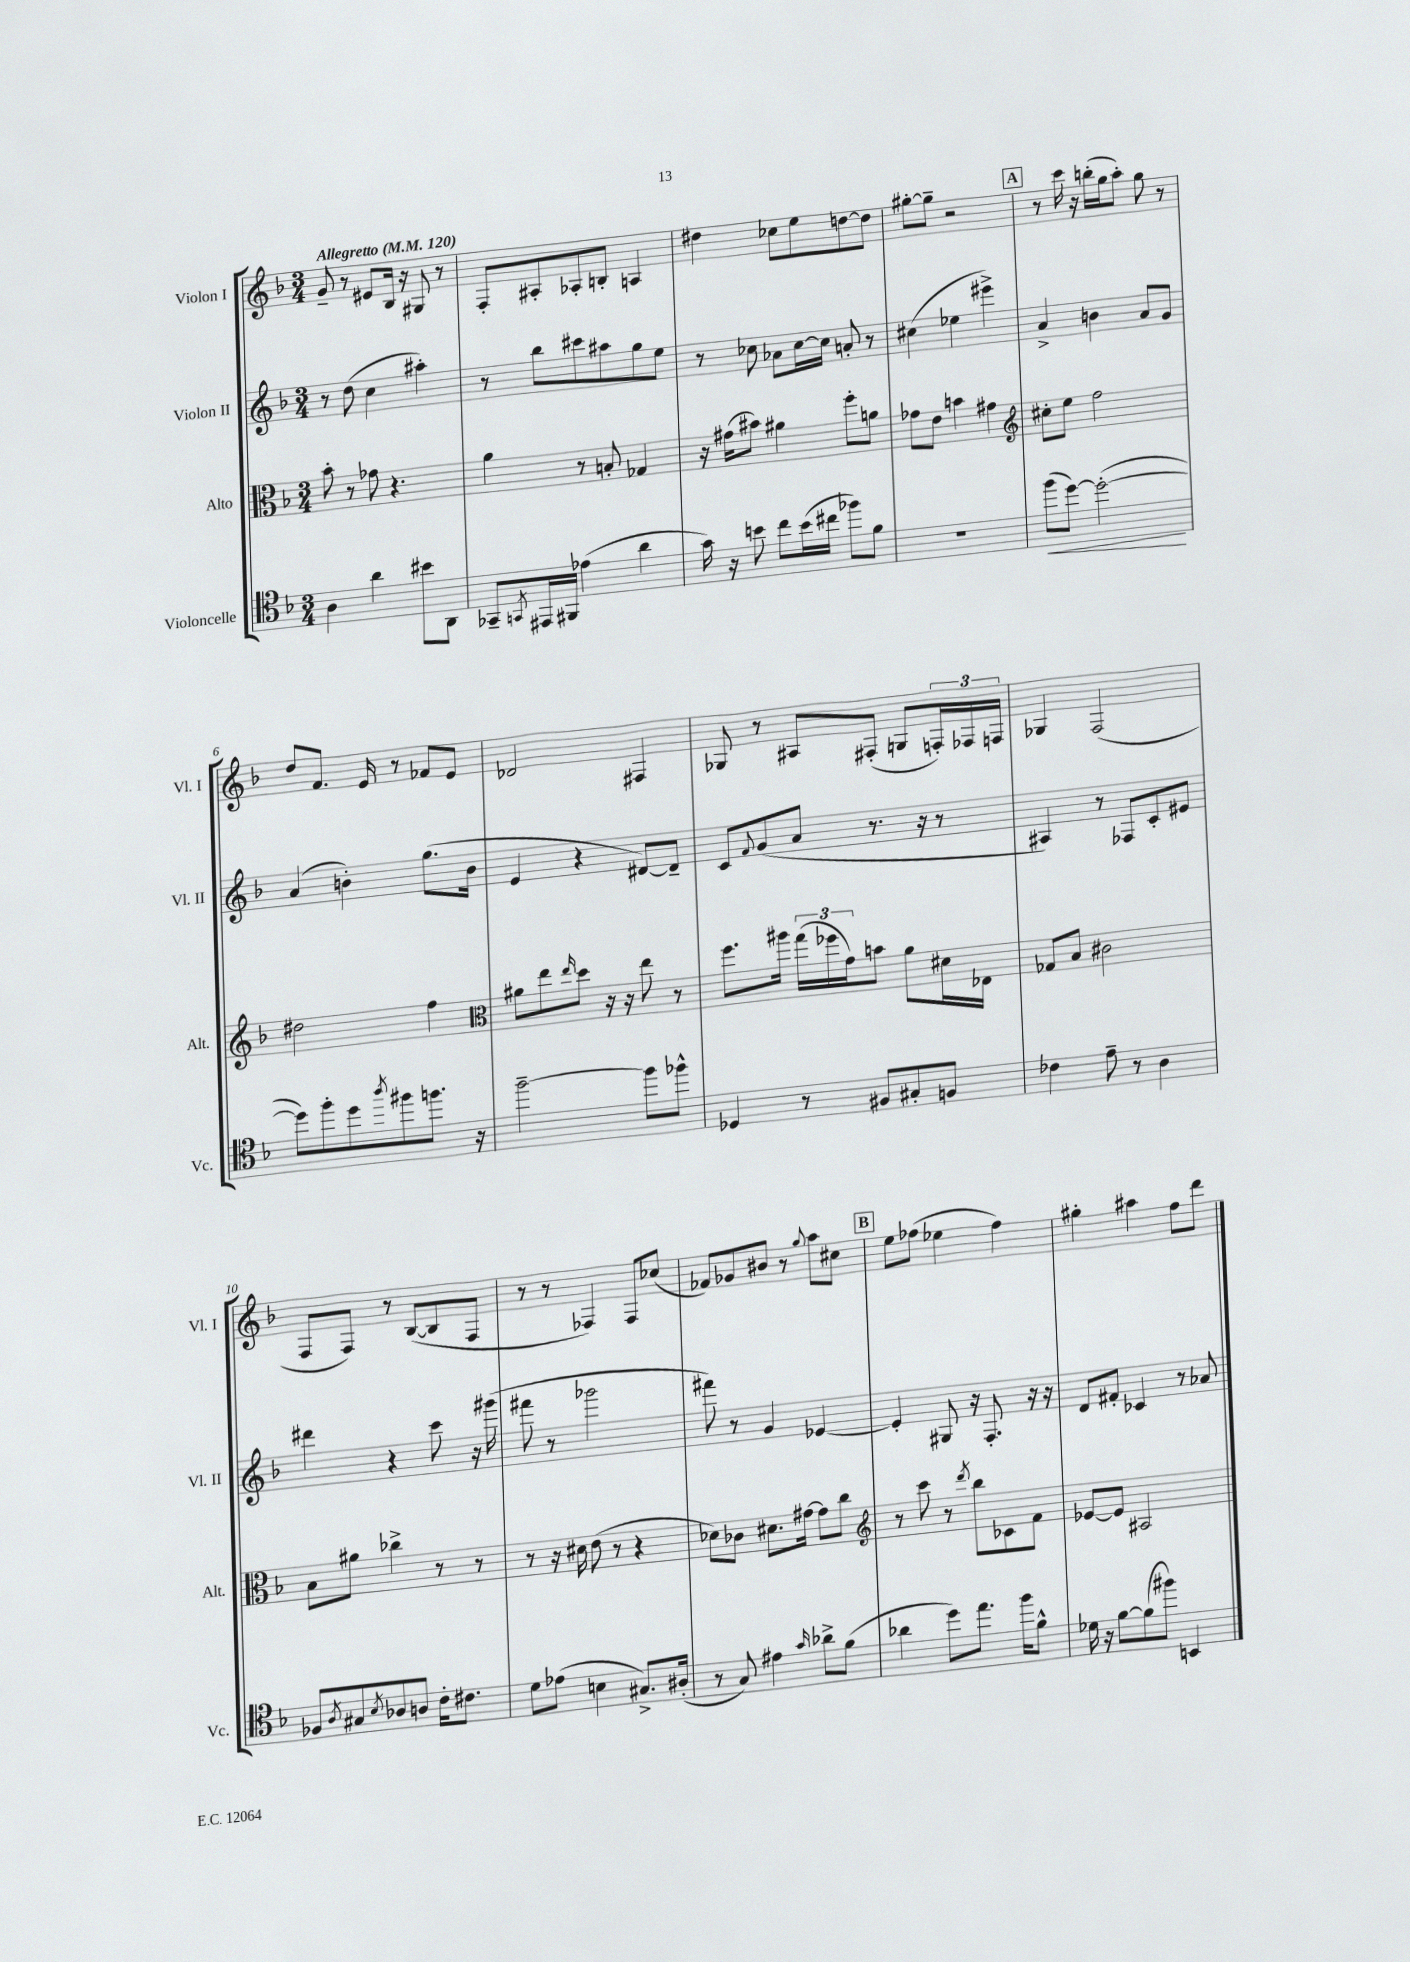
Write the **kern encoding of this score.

**kern	**dynam	**kern	**kern	**kern
*part4	*part4	*part3	*part2	*part1
*staff4	*staff4	*staff3	*staff2	*staff1
*I"Violoncelle	*	*I"Alto	*I"Violon II	*I"Violon I
*I'Vc.	*	*I'Alt.	*I'Vl. II	*I'Vl. I
*clefC4	*	*clefC3	*clefG2	*clefG2
*k[b-]	*	*k[b-]	*k[b-]	*k[b-]
*M3/4	*	*M3/4	*M3/4	*M3/4
*MM120	*	*MM120	*MM120	*MM120
=1	=1	=1	=1	=1
!	!	!	!	!LO:TX:a:B:t=Allegretto
4A\	.	8b-'\	8r	8g~/
.	.	8r	(8dd\	8r
4a\	.	8g-X\	4cc\	8e#X/L
.	.	4.r	.	16B-/Jk
.	.	.	.	16r
8b#X\L	.	.	4aa#X'\)	8G#X/
8AA\J	.	.	.	8r
=2	=2	=2	=2	=2
8GG-X~/L	.	4a\	8r	8F'/L
8qGGn/	.	.	.	.
16EE#X/L	.	.	8bb-\L	8A#X'/
16FF#X/JJ	.	.	.	.
(4e-X\	.	8r	8ccc#X\	8A-X'/
.	.	8Bn'/	8aa#X\	8Bn'/J
4a\	.	4G-X/	8gg\	4An/
.	.	.	8ee\J	.
=3	=3	=3	=3	=3
16g\)	.	16r	8r	4dd#X\
16r	.	(16g#X\KL	.	.
8bn\	.	8b#X\J)	8cc-X\	.
8cc\L	.	4a#X\	8a-X\L	8cc-X\L
(16b\L	.	.	[16cc-\L	8ee\
16cc#X\JJ	.	.	16cc-\JJ]	.
8ff-X\L)	.	8ff'\L	8an'/	[8ddn\
8f\J	.	8an\J	8r	8dd\J]
=4	=4	=4	=4	=4
2.r	.	8g-X\L	(4cc#X\	[8gg#X'\L
.	.	8e\J	.	8gg#~\J]
.	.	4bn\	4ee-X\	2r
.	.	4g#X\	4eee#X^\)	.
!!LO:REH:place=s1:t=A
=5	=5	=5	=5	=5
*	*	*clefG2	*	*
!	!LO:HP:b	!	!	!
(8ff\L	<	8cc#X'\L	4a^/	8r
[8dd\J)	.	8ee\J	.	16ccc\
.	.	.	.	16r
(2dd'\_	.	2ff\	4bn\	(16bbn'\LL
.	.	.	.	16gg\J
.	.	.	.	8aa'\J)
.	.	.	8a/L	8gg\
.	.	.	8g/J	8r
.	[	.	.	.
!!LO:LB:g=z
=6	=6	=6	=6	=6
8dd\L])	.	2dd#X\	(4a/	8dd/L
8ff'\	.	.	.	8.f/J
8dd\	.	.	4bn'\)	.
.	.	.	.	16e/
8qaa/	.	.	.	.
8ff#X\	.	.	.	8r
8.ffn\J	.	4ff\	(8.gg\L	8f-X/L
.	.	.	.	8e/J
16r	.	.	16b\Jk	.
=7	=7	=7	=7	=7
*	*	*clefC3	*	*
[2ff~\	.	8a#X\L	4e/	2d-X/
.	.	8ee\	.	.
.	.	16qqee/	.	.
.	.	8dd\J	4r	.
.	.	16r	.	.
.	.	16r	.	.
8ff\L]	.	8ee\	[8d#X/L)	4F#X/
8ff-X^^\J	.	8r	8d#~/J]	.
=8	=8	=8	=8	=8
4D-X/	.	8.ff\L	8c/L	8G-X/
.	.	.	8qqf/	.
.	.	.	(8g/	8r
.	.	16aa#X\Jk	.	.
8r	.	(24gg\LL	8a/J	8A#X/L
.	.	24ff-X\	.	.
.	.	24g\J)	.	.
8F#X/L	.	8bn\J	8.r	(8F#X'/J
8G#X'/	.	8a\L	.	8Gn/L
.	.	.	16r	.
8Fn/J	.	16d#X\L	8r	24Fn'/L)
.	.	.	.	24F-X/
.	.	16E-X\JJ	.	.
.	.	.	.	24Fn/JJ
=9	=9	=9	=9	=9
4c-X\	.	8G-X/L	4A#X/)	4G-X/
.	.	8B-/J	.	.
8e~\	.	2c#X\	8r	(2F/
8r	.	.	8F-X/L	.
4A\	.	.	8c'/	.
.	.	.	8e#X/J	.
!!LO:LB:g=z
=10	=10	=10	=10	=10
8F-X/L	.	8B-\L	4ddd#X\	8F/L
8qA/	.	.	.	.
8G#X/	.	8a#X\J	.	8F/J)
8qB-/	.	.	.	.
8A-X/	.	4cc-X^\	4r	8r
8An/J	.	.	.	([8B-/L
16c'\KL	.	8r	8ccc\	8B-/]
8.c#X\J	.	.	.	.
.	.	8r	16r	8F/J
.	.	.	(16ggg#X\	.
=11	=11	=11	=11	=11
8d\L	.	8r	8fff#X\	8r
(8e-X\J	.	16r	8r	8r
.	.	16d#X\	.	.
4Bn\	.	(8e\	2ggg-X\	4F-X/)
.	.	8r	.	.
8.G#X^/L)	.	4r	.	8F-/L
.	.	.	.	(8cc-X/J
(16A#X'/Jk	.	.	.	.
=12	=12	=12	=12	=12
8r	.	8d-X\L)	8fff#X\)	8f-X/L)
8G/)	.	8c-X\J	8r	8g-X/
4e#X\	.	8.d#X\L	4g/	8b#X/J
.	.	.	.	8r
.	.	[16g#X\Jk	.	.
16qqg/	.	.	.	8qqgg/
8a-X^\L	.	8g#\L]	[4e-X/	8aa\L
(8f\J	.	8cc\J	.	8cc#X\J
!!LO:REH:place=s1:t=B
=13	=13	=13	=13	=13
*	*	*clefG2	*	*
4a-X\	.	8r	4e-'/]	8ee\L
.	.	8ccc\	.	(8ff-X\J
8dd\L)	.	8r	8G#X/	4ee-X\
.	.	8qddd/	.	.
8.ee\J	.	8bb-\L	16r	.
.	.	.	8.F'/	.
.	.	8c-X\	.	4ff-\)
16ff\KL	.	.	.	.
8f^^\J	.	8f\J	16r	.
.	.	.	16r	.
=14	=14	=14	=14	=14
16d-X\	.	[8e-X/L	8d/L	4gg#X'\
16r	.	.	.	.
[8f\L	.	8e-/J]	8f#X'/J	.
(8f\]	.	2A#X/	4c-X/	4aa#X\
8ff#X\J)	.	.	.	.
4BBn/	.	.	8r	8ff\L
.	.	.	8a-X/	8ddd\J
==	==	==	==	==
*-	*-	*-	*-	*-
